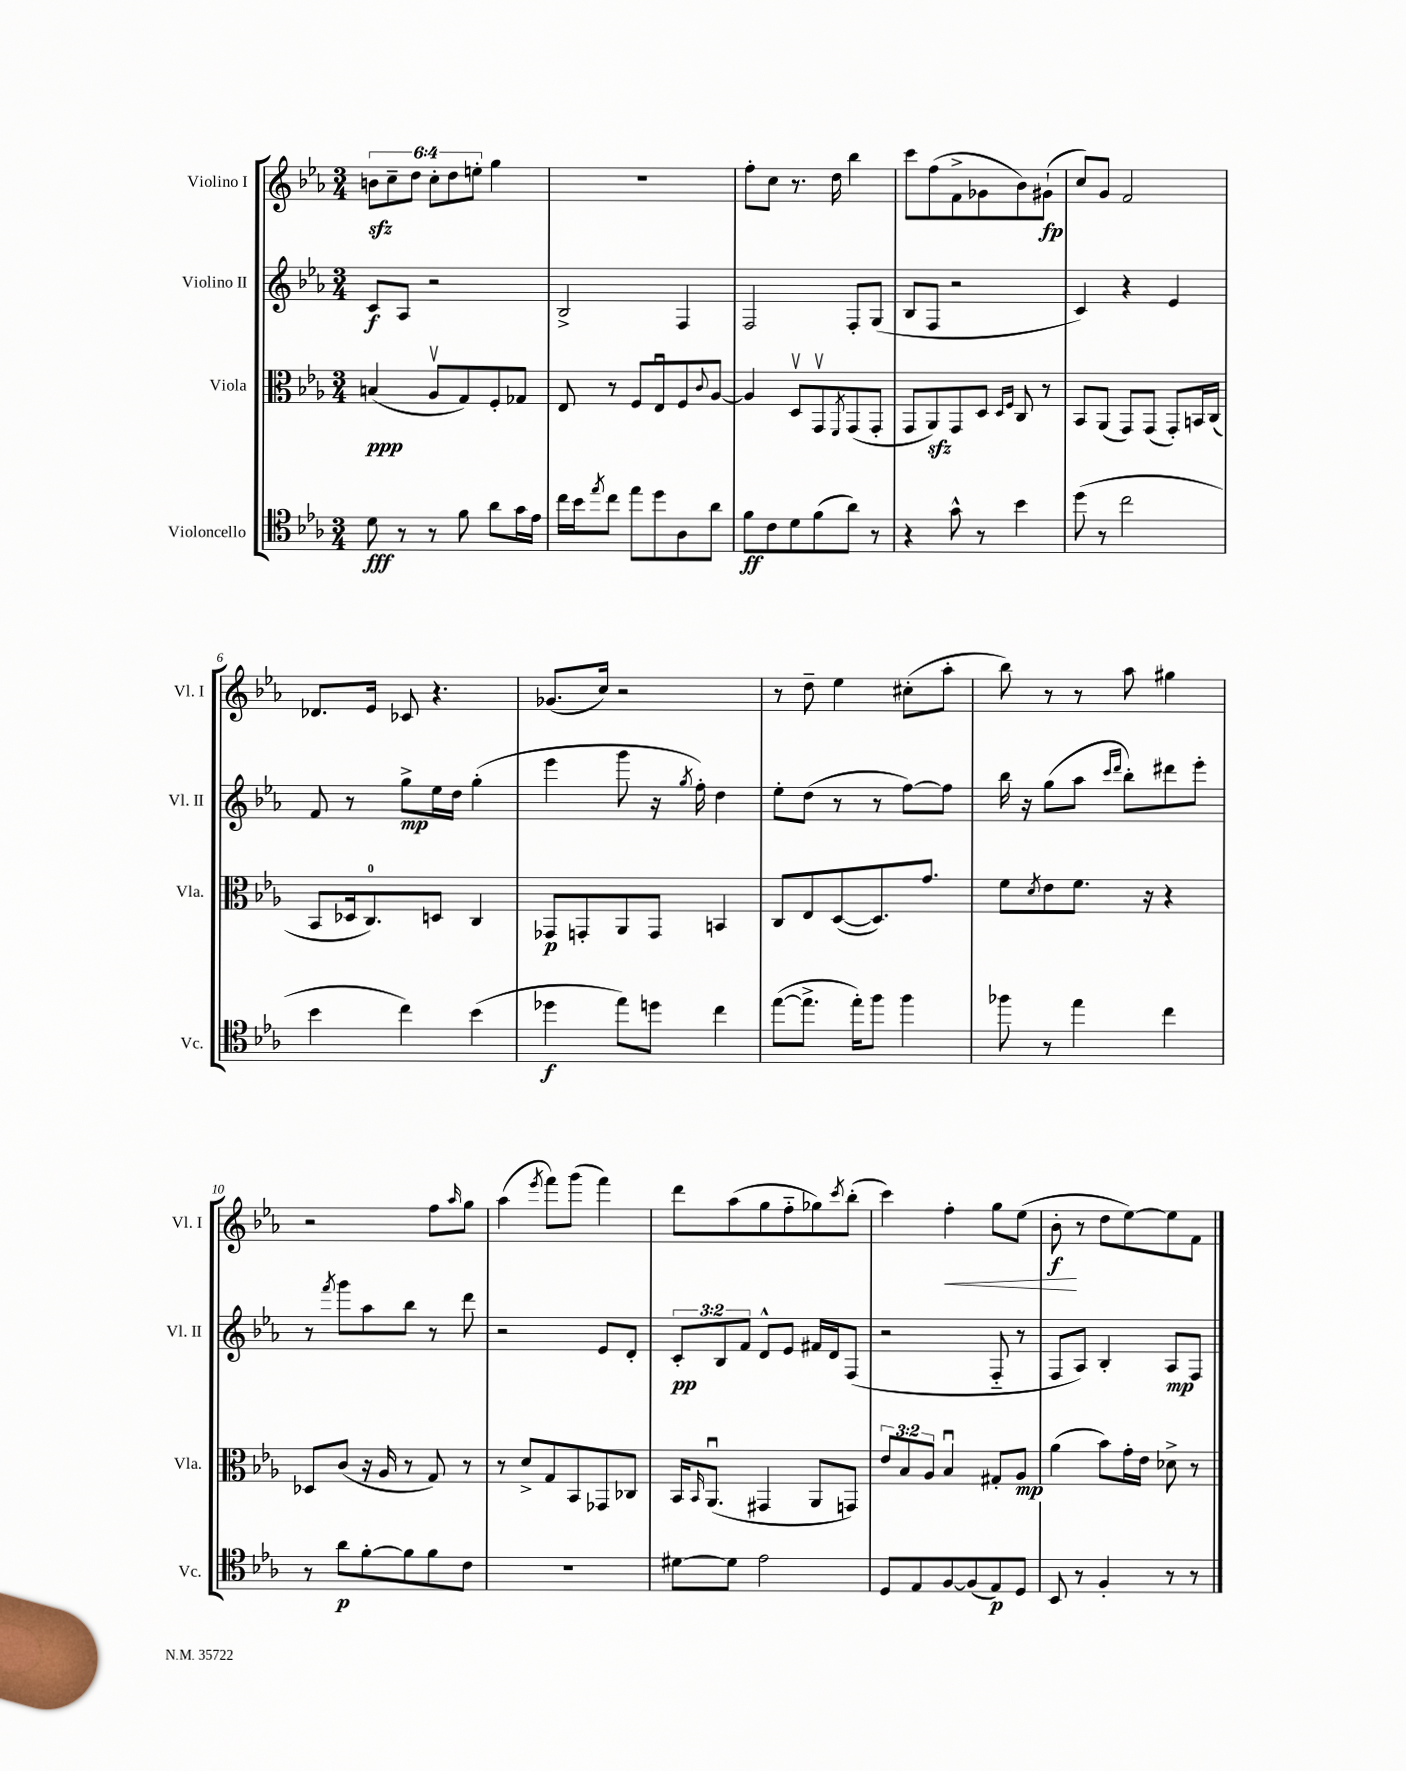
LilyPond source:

<<
\new StaffGroup <<
\new Staff = "s0" \with { instrumentName = "Violino I" shortInstrumentName = "Vl. I" } {
    \clef treble \key ees \major \numericTimeSignature \time 3/4 \override Staff.TupletNumber.text = #tuplet-number::calc-fraction-text
    \tuplet 6/4 { b'8\sfz c''8-- d''8 c''8-. d''8 e''8-. } g''4 |
    R2. |
    f''8-. c''8 r8. d''16 bes''4 |
    c'''8 f''8( f'8-> ges'8 bes'8) gis'8-!\fp( |
    c''8) g'8 f'2 |
    des'8. ees'16 ces'8 r4. |
    ges'8.( c''16) r2 |
    r8 d''8-- ees''4 cis''8-.( aes''8-. |
    bes''8) r8 r8 aes''8 gis''4 |
    r2 f''8 \grace { aes''16 } g''8 |
    aes''4( \acciaccatura { ees'''8 } f'''8) g'''8( f'''4) |
    d'''8 aes''8( g''8 f''8-_ ges''8) \acciaccatura { c'''8 } bes''8-.( |
    c'''4) f''4-.\< g''8 ees''8( |
    bes'8-.\f\! r8 d''8 ees''8~) ees''8 f'8 \bar "|." |
}
\new Staff = "s1" \with { instrumentName = "Violino II" shortInstrumentName = "Vl. II" } {
    \clef treble \key ees \major \numericTimeSignature \time 3/4 \override Staff.TupletNumber.text = #tuplet-number::calc-fraction-text
    c'8\f aes8 r2 |
    bes2-> f4 |
    f2 f8-. g8( |
    bes8 f8 r2 |
    c'4) r4 ees'4 |
    f'8 r8 g''8->\mp ees''16 d''16 g''4-.( |
    ees'''4 g'''8 r16 \acciaccatura { g''8 } f''16-.) d''4 |
    ees''8-. d''8( r8 r8 f''8~) f''8 |
    bes''16 r16 g''8( aes''8 \grace { c'''16 d'''16 } bes''8-.) dis'''8 ees'''8-. |
    r8 \acciaccatura { f'''8 } g'''8 aes''8 bes''8 r8 d'''8 |
    r2 ees'8 d'8-. |
    \tuplet 3/2 { c'8-.\pp bes8 f'8 } d'8-^ ees'8 fis'16 d'16 f8( |
    r2 f8-_ r8 |
    f8 aes8) bes4-. aes8\mp f8 \bar "|." |
}
\new Staff = "s2" \with { instrumentName = "Viola" shortInstrumentName = "Vla." } {
    \clef alto \key ees \major \numericTimeSignature \time 3/4 \override Staff.TupletNumber.text = #tuplet-number::calc-fraction-text
    b4\ppp( aes8\upbow g8) f8-. ges8 |
    ees8 r8 f8 ees8\downbow f8 \appoggiatura { c'8 } aes8~ |
    aes4 d8\upbow g,8\upbow \acciaccatura { f,8 } g,8( g,8-. |
    g,8 aes,8\sfz) g,8 d8 \grace { d16 f16 } c8 r8 |
    bes,8 aes,8( g,8) g,8( g,8-.) b,16 c16( |
    bes,8 des16 c8.-0) d8 c4 |
    ges,8\p g,8-. aes,8 g,8 b,4 |
    c8 ees8 d8~( d8.) g'8. |
    f'8 \acciaccatura { d'8 } ees'8 f'8. r16 r4 |
    des8 c'8( r16 aes16 r8 g8) r8 |
    r8 d'8-> g8 bes,8 ges,8 ces8 |
    bes,16 \grace { bes,16 } aes,8.\downbow( gis,4 aes,8 g,8) |
    \tuplet 3/2 { ees'8 bes8 aes8 } bes4\downbow gis8-. aes8\mp |
    aes'4( bes'8) g'16-. ees'16 des'8-> r8 \bar "|." |
}
\new Staff = "s3" \with { instrumentName = "Violoncello" shortInstrumentName = "Vc." } {
    \clef tenor \key ees \major \numericTimeSignature \time 3/4
    d'8\fff r8 r8 f'8 aes'8 g'16 ees'16 |
    c''16 bes'16 \acciaccatura { ees''8 } c''8 ees''8 d''8 aes8 aes'8 |
    f'8\ff c'8 d'8 f'8( aes'8) r8 |
    r4 g'8-^ r8 bes'4 |
    d''8( r8 c''2 |
    bes'4 c''4) bes'4( |
    des''4\f ees''8) d''8 c''4 |
    ees''8~( ees''8.-> ees''16-.) f''8 f''4 |
    fes''8 r8 ees''4 c''4 |
    r8 aes'8\p f'8~-. f'8 f'8 c'8 |
    R2. |
    dis'8~ dis'8 ees'2 |
    d8 ees8 f8~ f8( ees8\p) d8 |
    bes,8 r8 f4-. r8 r8 \bar "|." |
}
>>
>>
